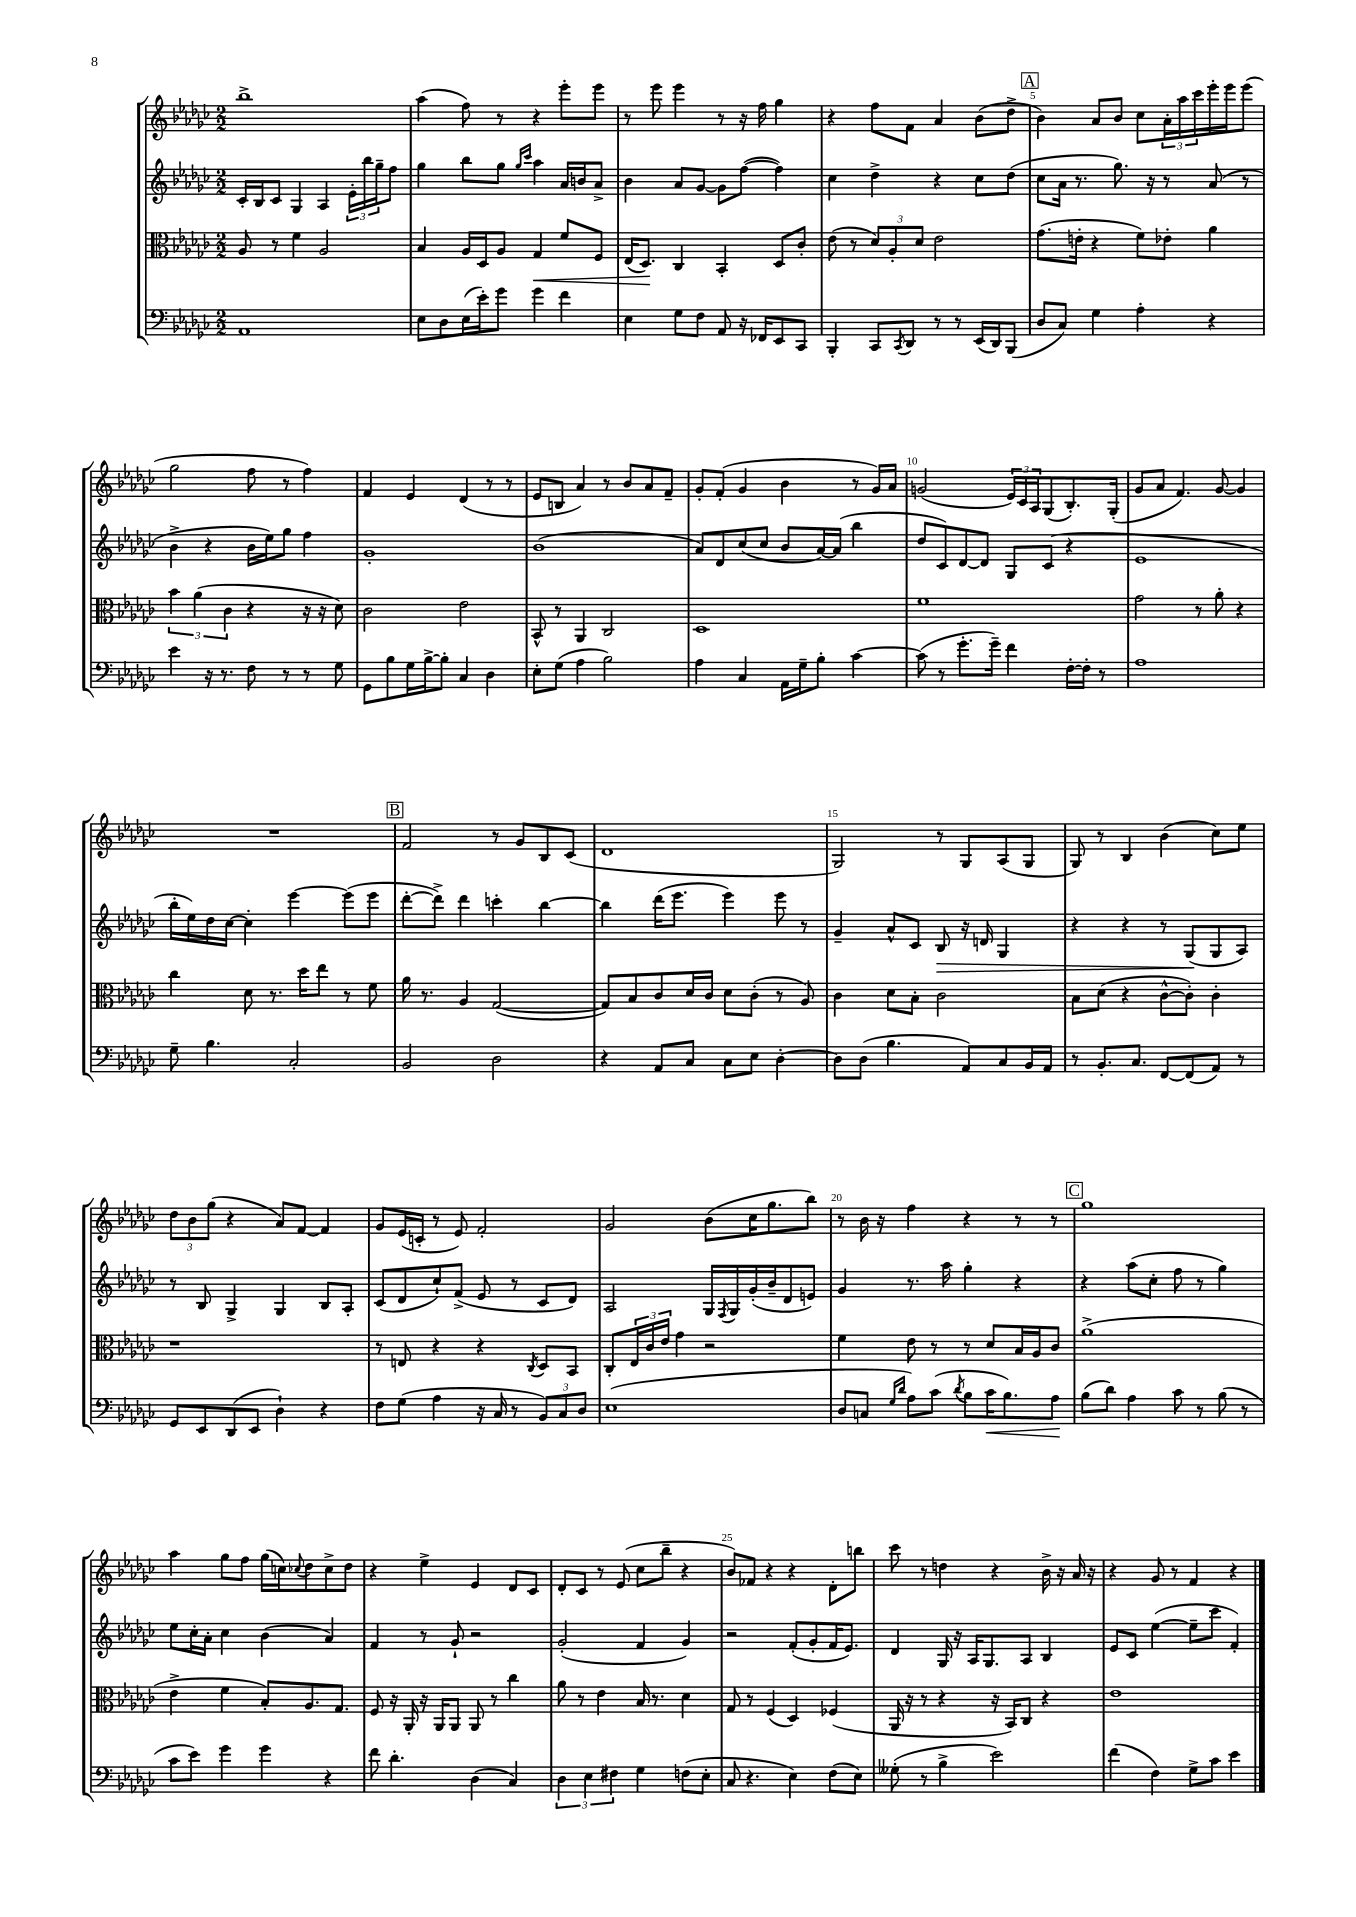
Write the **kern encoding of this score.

**kern	**kern	**kern	**kern
*staff4	*staff3	*staff2	*staff1
*clefF4	*clefC3	*clefG2	*clefG2
*k[b-e-a-d-g-c-]	*k[b-e-a-d-g-c-]	*k[b-e-a-d-g-c-]	*k[b-e-a-d-g-c-]
*M2/2	*M2/2	*M2/2	*M2/2
1AA-	8A-	16c-'	1bb-^
.	.	16B-	.
.	8r	8c-	.
.	4f	4G-	.
.	2A-	4A-	.
.	.	24e-'	.
.	.	24bb-	.
.	.	24gg-~	.
.	.	8ff	.
=	=	=	=
8E-	4B-	4gg-	(4aa-
8D-	.	.	.
(16E-	16A-	8bb-	8ff)
16e-')	16D-	.	.
8g-	8A-	8gg-	8r
.	.	16qqgg-	.
.	.	16qqccc-	.
4g-	4G-	4aa-	4r
4f	8f	16a-	8eee-'
.	.	16b	.
.	8F	8a-^	8eee-
=	=	=	=
4E-	(16E-	4b-	8r
.	8.D-)	.	.
.	.	.	8eee-
8G-	4C-	8a-	4eee-
8F	.	[8g-	.
8AA-	4BB-'	8g-]	8r
16r	.	([8ff	16r
16FF-	.	.	16ff
8EE-	8D-	4ff])	4gg-
8CC-	8c-'	.	.
=	=	=	=
4BBB-'	(8e-	4cc-	4r
.	8r	.	.
8CC-	12d-)	4dd-^	8ff
.	12A-'	.	.
8qCC-	.	.	.
8DD-	.	.	8f
.	12d-	.	.
8r	2e-	4r	4a-
8r	.	.	.
(16EE-	.	8cc-	(8b-
16DD-)	.	.	.
(8BBB-	.	(8dd-	8dd-^
=	=	=	=
8D-	(8.g-	8cc-	4b-)
8C-)	.	16a-	.
.	16e'	8.r	.
4G-	4r	.	8a-
.	.	8.gg-)	8b-
4A-'	8f)	.	8cc-
.	.	16r	.
.	8e-'	8r	24a-'
.	.	.	24aa-
.	.	.	24ccc-
4r	4a-	(8a-	16eee-'
.	.	.	16eee-
.	.	8r	(8eee-
=	=	=	=
4e-	6b-	4b-^	2gg-
.	(6a-	.	.
16r	.	4r	.
8.r	.	.	.
.	6c-	.	.
8F	4r	16b-	8ff
.	.	16ee-)	.
8r	.	8gg-	8r
8r	16r	4ff	4ff)
.	16r	.	.
8G-	8d-)	.	.
=	=	=	=
8GG-	2c-	1g-'	4f
8B-	.	.	.
16G-	.	.	4e-
[16B-^	.	.	.
8B-']	.	.	.
4C-	2e-	.	(4d-
4D-	.	.	8r
.	.	.	8r
=	=	=	=
8E-'	8BB-^^	(1b-	8e-
(8G-	8r	.	8B
4A-	4AA-	.	4a-)
2B-)	2C-	.	8r
.	.	.	8b-
.	.	.	8a-
.	.	.	8f~
=	=	=	=
4A-	1D-	8a-)	8g-'
.	.	8d-	(8f'
4C-	.	(8cc-	4g-
.	.	8cc-	.
16AA-	.	8b-	4b-
16G-~	.	.	.
8B-'	.	[16a-)	.
.	.	(16a-]	.
[4c-	.	4bb-	8r
.	.	.	16g-)
.	.	.	16a-
=	=	=	=
(8c-]	1f	8dd-	(2g
8r	.	8c-)	.
8.g-'	.	[8d-	.
.	.	8d-]	.
16g-~)	.	.	.
4f	.	8G-	24e-)
.	.	.	24c-
.	.	.	24A-
.	.	(8c-	(8G-
[16F'	.	4r	8.B-')
16F']	.	.	.
8r	.	.	.
.	.	.	(16G-'
=	=	=	=
1A-	2g-	1e-	8g-
.	.	.	8a-
.	.	.	4.f)
.	8r	.	.
.	8a-'	.	[8g-
.	4r	.	4g-]
=	=	=	=
8G-~	4cc-	16bb-'	1r
.	.	16ee-)	.
4.B-	.	16dd-	.
.	.	[16cc-	.
.	8d-	4cc-']	.
.	8.r	.	.
2C-'	.	[4eee-	.
.	16dd-	.	.
.	8ee-	.	.
.	8r	(8eee-]	.
.	8f	8eee-	.
=	=	=	=
2BB-	16a-	[8ddd-'	2f
.	8.r	.	.
.	.	8ddd-^])	.
.	4A-	4ddd-	.
2D-	([2G-	4ccc'	8r
.	.	.	8g-
.	.	[4bb-	8B-
.	.	.	(8c-
=	=	=	=
4r	8G-])	4bb-]	1d-
.	8B-	.	.
8AA-	8c-	(16ddd-	.
.	.	8.eee-	.
8C-	16d-	.	.
.	16c-	.	.
8C-	8d-	4eee-)	.
8E-	(8c-'	.	.
[4D-'	8r	8eee-	.
.	8A-)	8r	.
=	=	=	=
8D-]	4c-	4g-~	2G-)
(8D-	.	.	.
4.B-	8d-	8a-^^	.
.	8B-'	8c-	.
.	2c-	8B-	8r
8AA-)	.	16r	8G-
.	.	16d	.
8C-	.	4G-	(8A-
16BB-	.	.	8G-
16AA-	.	.	.
=	=	=	=
8r	8B-	4r	8G-)
8.BB-'	(8d-	.	8r
.	4r	4r	4B-
8.C-	.	.	.
[8FF	[8c-^^	8r	(4b-
(8FF]	8c-'])	(8G-	.
8AA-)	4c-'	8G-	8cc-)
8r	.	8A-)	8ee-
=	=	=	=
8GG-	1r	8r	12dd-
.	.	.	12b-
8EE-	.	8B-	.
.	.	.	(12gg-
(8DD-	.	4G-^	4r
8EE-	.	.	.
4D-`)	.	4G-	8a-)
.	.	.	[8f
4r	.	8B-	4f]
.	.	8A-'	.
=	=	=	=
8F	8r	(8c-	8g-
(8G-	8E	8d-	(16e-
.	.	.	16c'
4A-	4r	8cc-`)	8r
.	.	(8f^	8e-)
16r	4r	8e-	2f'
16C-	.	.	.
8r	.	8r	.
.	8qC-	.	.
12BB-)	8D-	8c-	.
12C-	.	.	.
.	8BB-	8d-)	.
12D-	.	.	.
=	=	=	=
(1E-	8C-'	2A-	2g-
.	24E-	.	.
.	24c-	.	.
.	24e-	.	.
.	4g-	.	.
.	2r	16G-	(8b-
.	.	8qF	.
.	.	16G-	.
.	.	(16g-'	16cc-
.	.	16b-~	8.gg-
.	.	8d-	.
.	.	8e)	8bb-)
=	=	=	=
8D-	4f	4g-	8r
8C	.	.	16b-
.	.	.	16r
16qqG-	.	.	.
16qqd-	.	.	.
8A-)	8e-	8.r	4ff
(8c-	8r	.	.
.	.	16aa-	.
8qd-	.	.	.
8B-	8r	4gg-'	4r
16c-	8d-	.	.
8.B-)	.	.	.
.	16B-	4r	8r
.	16A-	.	.
8A-	8c-	.	8r
=	=	=	=
(8B-	(1a-^	4r	1gg-
8d-)	.	.	.
4A-	.	(8aa-	.
.	.	8cc-'	.
8c-	.	8ff	.
8r	.	8r	.
(8B-	.	4gg-)	.
8r	.	.	.
=	=	=	=
8c-	4e-^	8ee-	4aa-
8e-)	.	16cc-'	.
.	.	16a-'	.
4g-	4f	4cc-	8gg-
.	.	.	8ff
4g-	8B-')	(4b-	(16gg-
.	.	.	16cc)
.	.	.	8qqcc-
.	8.A-	.	8dd-
4r	.	4a-)	8cc-^
.	8.G-	.	.
.	.	.	8dd-
=	=	=	=
8f	8F	4f	4r
4.d-'	16r	.	.
.	16AA-'	.	.
.	16r	8r	4ee-^
.	16AA-	.	.
.	8AA-	8g-`	.
(4D-	8AA-	2r	4e-
.	8r	.	.
4C-)	4cc-	.	8d-
.	.	.	8c-
=	=	=	=
6D-	8a-	(2g-'	8d-'
.	8r	.	8c-
6E-	.	.	.
.	4e-	.	8r
6F#	.	.	.
.	.	.	(8e-
4G-	16B-	4f	8cc-
.	8.r	.	.
.	.	.	8bb-~
(8F	4d-	4g-)	4r
8E-'	.	.	.
=	=	=	=
8C-	8G-	2r	8b-)
4.r	8r	.	8f-
.	(4F	.	4r
4E-)	4D-)	(8f'	4r
.	.	8g-'	.
(8F	(4F-	16f	8d-'
.	.	8.e-)	.
8E-)	.	.	8bb
=	=	=	=
(8G--'	16AA-	4d-	8ccc-
.	16r	.	.
8r	8r	.	8r
4B-^	4r	16G-	4dd
.	.	16r	.
.	.	16A-	.
.	.	8.G-	.
2e-)	16r	.	4r
.	16BB-)	.	.
.	8C-	8A-	.
.	4r	4B-	16b-^
.	.	.	16r
.	.	.	16a-
.	.	.	16r
=	=	=	=
(4f	1e-	8e-	4r
.	.	8c-	.
4F)	.	([4ee-	8g-
.	.	.	8r
8G-^	.	8ee-~]	4f
8c-	.	8ccc-	.
4e-	.	4f')	4r
==	==	==	==
*-	*-	*-	*-
